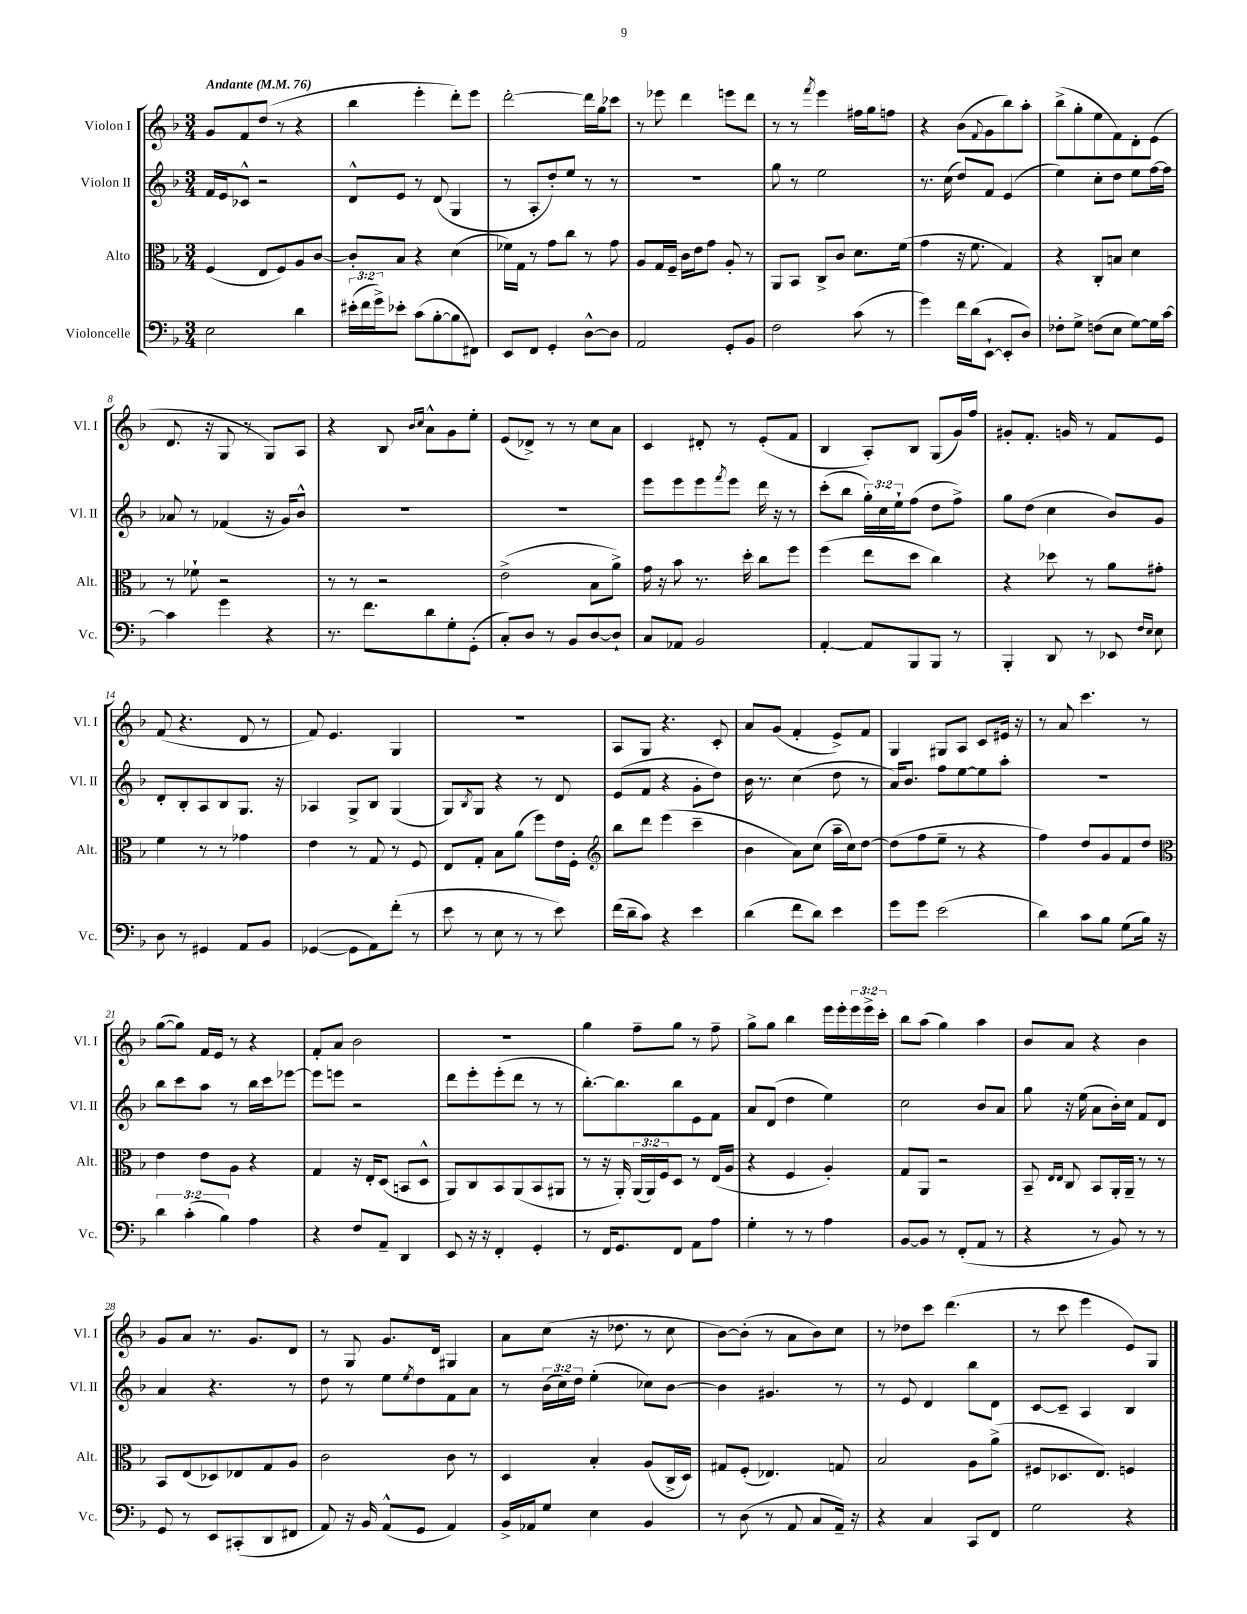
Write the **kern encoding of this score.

**kern	**kern	**kern	**kern
*part4	*part3	*part2	*part1
*staff4	*staff3	*staff2	*staff1
*I"Violoncelle	*I"Alto	*I"Violon II	*I"Violon I
*I'Vc.	*I'Alt.	*I'Vl. II	*I'Vl. I
*clefF4	*clefC3	*clefG2	*clefG2
*k[b-]	*k[b-]	*k[b-]	*k[b-]
*M3/4	*M3/4	*M3/4	*M3/4
*MM76	*MM76	*MM76	*MM76
=1	=1	=1	=1
!	!	!	!LO:TX:a:B:t=Andante
2E\	(4F/	16f/LL	8g/L
.	.	16e/J	.
.	.	8c-X^^/J	8f/
.	8E/L	2r	(8dd/J
.	8F/)	.	8r
4d\	8A/	.	4r
.	[8c/J	.	.
=2	=2	=2	=2
(24e#X'\LL	8c'/L]	8d^^/L	4bb-\
24f\	.	.	.
24g^\J)	.	.	.
8e-X'\J	8B-/J	8e/J	.
(8c\L	4r	8r	4eee'\
[8B-'\	.	(8d/	.
8B-\]	(4d\	4G/	8ddd'\L)
8FF#X\J)	.	.	8eee\J
=3	=3	=3	=3
8EE/L	16f-X\LL)	8r	[2ddd'\
.	16G\JJ	.	.
8FF/J	8r	8A'/L	.
4GG'/	8g\L	8dd'/)	.
.	8cc\J	8ee/J	.
[8D^^\L	8r	8r	16ddd\LL]
.	.	.	16gg\J
8D\J]	8g\	8r	8ccc-X\J
=4	=4	=4	=4
2AA/	8A/L	2.r	8r
.	16G/L	.	8eee-X\
.	16F~/JJ	.	.
.	16c\LL	.	4ddd\
.	16e\J	.	.
.	8g\J	.	.
8GG'/L	8A'/	.	8eeen\L
8BB-/J	8r	.	8ddd\J
=5	=5	=5	=5
2F\	8AA/L	8gg\	8r
.	8BB-/J	8r	8r
.	.	.	8qfff/
.	8C^/L	2ee\	4eee\
.	8c/J	.	.
(8c\	8.d\L	.	16ff#X\LL
.	.	.	16gg\J
8r	.	.	8ffn\J
.	(16f\Jk	.	.
=6	=6	=6	=6
4g\)	4g\	8.r	4r
.	.	(16cc\	.
16f\LL	16r	8dd/L)	(8b-\L
(16d\J	8.f\	.	.
.	.	.	8qqf/
[8EE`\J	.	8f/J	8g\
8EE'/L]	4G/)	(4e/	8bb-\)
8D/J)	.	.	8aa'\J
=7	=7	=7	=7
8F-X'\L	4r	4ee\)	(8bb-^\L
8G^\J	.	.	8gg'\
(8Fn\L	8C'/L	8cc'\L	8ee\
8E\J	8Bn/J	8dd\J	8f\)
[8G\L)	4d\	8ee\L	8d'\
16G\L]	.	[16ff\L	(8e\J
[16c\JJ	.	16ff\JJ]	.
!!LO:LB:g=z
=8	=8	=8	=8
4c\]	8r	8a-X/	8.d/
.	8f-X`\	8r	.
.	.	.	16r
4g\	2r	(4f-X/	8G/
.	.	.	8r
4r	.	16r	8G/L)
.	.	16g/KL)	.
.	.	8b-^^/J	8A/J
=9	=9	=9	=9
8.r	8r	2.r	4r
.	8r	.	.
8.f\L	.	.	.
.	2r	.	8B-/
.	.	.	16qqb-/LL
.	.	.	16qqcc/JJ
8d\	.	.	8a^^\L
8G'\	.	.	8g\
(8GG'\J	.	.	8ee'\J
=10	=10	=10	=10
8C'/L)	(2e^\	2.r	(8e/L
8D/J	.	.	8d-X^/J)
8r	.	.	8r
8BB-/L	.	.	8r
[8D/	8B-\L	.	8cc\L
8D`/J]	8a^\J)	.	8a\J
=11	=11	=11	=11
8C/L	16g\	8eee\L	4c/
.	16r	.	.
8AA-X/J	8b-\	8eee\	.
2BB-/	8.r	8eee\	8d#X'/
.	.	8qfff/	.
.	.	8eee\J	8r
.	16dd'\	.	.
.	8cc\L	16ddd\	(8e'/L
.	.	16r	.
.	8ff\J	8r	8f/J
=12	=12	=12	=12
[4AA'/	(4ff\	(8ccc'\L	4B-/
.	.	8bb-\J	.
8AA/L]	8ee\L	24gg'\LL)	8A'/L)
.	.	24cc\	.
.	.	24ee`\J	.
8BBB-/	8dd\J	(8ff\J	8B-/J
8BBB-/J	4cc\)	8dd\L	(8G/L
8r	.	8ff^\J)	16g/L)
.	.	.	16ff/JJ
=13	=13	=13	=13
4BBB-'/	4r	8gg\L	8g#X'/L
.	.	(8dd\J	8.f'/J
8DD/	8dd-X\	4cc\	.
.	.	.	16gn/
8r	8r	.	8r
8EE-X/	8a\L	8b-/L)	8f/L
16qqF/LL	.	.	.
16qqE/JJ	.	.	.
8E\	8g#X'\J	8g/J	8e/J
!!LO:LB:g=z
=14	=14	=14	=14
8D\	4f\	8d'/L	(8f/
8r	.	8B-'/	4.r
4GG#X/	8r	8A/	.
.	8r	8B-/	.
8AA/L	4g-X\	8.G/J	8d/
8BB-/J	.	.	8r
.	.	16r	.
=15	=15	=15	=15
([4GG-X/	4e\	4A-X/	8f/)
.	.	.	4.e/
8GG-\L]	8r	8G^/L	.
8AA\)	8G/	8B-/J	.
(8f'\J	8r	(4G/	4G/
8r	8F/	.	.
=16	=16	=16	=16
8e\	8E/L	8G/L)	2.r
.	.	8qB-/	.
8r	8G'/J	8G/J	.
8E\	8B-\L	4r	.
8r	(8a\J	.	.
8r	8ff\L)	8r	.
8e\)	16e\L	8d/	.
.	16F'\JJ	.	.
=17	=17	=17	=17
*	*clefG2	*	*
(16f\LL	8bb-\L	(8e/L	8A/L
16d~\J	.	.	.
8c\J)	8ddd\J	8f/J	8G/J
4r	(4eee\	4r	4.r
4e\	4ccc~\	8g'\L	.
.	.	8dd\J)	8c'/
=18	=18	=18	=18
(4d\	4b-\	16b-\	8a/L
.	.	8.r	.
.	.	.	(8g/J
8f\L	8a\L)	(4cc\	4f'/
8d\J)	(8cc\J	.	.
4e\	16aa~\LL	8dd\	8e^/L)
.	16cc\J)	.	.
.	[8dd\J	8r	8f/J
=19	=19	=19	=19
8g\L	(8dd\L]	16a/KL)	4G/
.	.	8.b-/J	.
8g\J	8ff\	.	.
(2e\	8ee~\J	8ff\L	8G#X/L
.	8r	[8ee\	8A/J
.	4r	8ee\]	8c/L
.	.	8aa'\J	16e#X/Jk
.	.	.	16r
=20	=20	=20	=20
4d\)	4ff\)	2.r	8r
.	.	.	8a/
8c\L	8dd/L	.	4.ccc\
8B-\J	8g/	.	.
(8G\L	8f/	.	.
16B-\Jk)	8dd/J	.	8r
16r	.	.	.
!!LO:LB:g=z
=21	=21	=21	=21
*	*clefC3	*	*
6d\	4e\	8bb-\L	([8gg\L
.	.	8ccc\	8gg\J])
(6c'\	.	.	.
.	8e\L	8aa\J	16f/LL
.	.	.	16e/JJ
6B-\)	.	.	.
.	8A\J	8r	8r
4A\	4r	16bb-\LL	4r
.	.	16ccc\J	.
.	.	[8eee-X\J	.
=22	=22	=22	=22
4r	4G/	8eee-\L]	8f'/L
.	.	8eeen\J	8a/J
8F/L	16r	2r	2b-\
.	16E'/KL	.	.
8AA~/J	(8D/J	.	.
4DD/	8BBn/L	.	.
.	8D^^/J	.	.
=23	=23	=23	=23
8EE/	8AA/L)	8ddd\L	2.r
16r	8C/	8eee'\	.
16r	.	.	.
4FF'/	8BB-/	(8eee'\	.
.	(8AA/	8ddd\J	.
4GG'/	8BB-/	8r	.
.	8AA#X/J	8r	.
=24	=24	=24	=24
8r	8r	[8.bb-'\L)	4gg\
16FF/KL	16r	.	.
8.GG/	16AA'/)	8.bb-\]	.
.	(24AA/LL	.	8ff~\L
.	24AA/)	.	.
.	24F/J	.	.
8FF/J	8D/J	8bb-\	8gg\J
8AA\L	8r	8e\	8r
8A\J	(16E/LL	8f\J	8ff~\
.	16A/JJ	.	.
=25	=25	=25	=25
4G'\	4r	8a/L	8gg^\L
.	.	(8d/J	8gg\J
8r	4F/	4dd\	4bb-\
8r	.	.	.
4A\	4A'/)	4ee\)	16eee\LL
.	.	.	16eee'\
.	.	.	24eee\
.	.	.	24eee^\
.	.	.	24ccc'\JJ
=26	=26	=26	=26
[8BB-/L	8G/L	2cc\	8bb-\L
8BB-/J]	8AA/J	.	(8aa\J
8r	2r	.	4gg\)
(8FF'/L	.	.	.
8AA/J	.	8b-/L	4aa\
8r	.	8a/J	.
=27	=27	=27	=27
4r	8BB-~/	8gg\	8b-/L
.	16qqE/LL	.	.
.	16qqE/JJ	.	.
.	8C/	16r	8a/J
.	.	(16ee\	.
8r	8BB-/L	8a\L	4r
8BB-/)	16AA'/L	16b-'\L)	.
.	16AA~/JJ	16cc\JJ	.
8r	8r	8f/L	4b-\
8r	8r	8d/J	.
!!LO:LB:g=z
=28	=28	=28	=28
8GG/	8BB-/L	4a/	8g/L
8r	(8E/	.	8a/J
8EE/L	8D-X/)	4.r	8.r
(8CC#X'/	8E-X/	.	.
.	.	.	8.g/L
8DD/	8G/	.	.
8FF#X/J	8A/J	8r	8d/J
=29	=29	=29	=29
8AA/)	2c\	8dd\	8r
16r	.	8r	8G/
16BB-/	.	.	.
(8AA^^/L	.	8ee\L	8.g/L
.	.	8qee/	.
8GG/J	.	8dd\	.
.	.	.	16d/Jk
4AA/)	8c\	8f\	4G#X/
.	8r	8a\J	.
=30	=30	=30	=30
16BB-^/LL	4D/	8r	8a\L
16AA-X/J	.	.	.
8G/J	.	(24b-\LL	(8cc\J
.	.	24cc\)	.
.	.	24dd\JJ	.
4E\	4B-'/	(4ee'\	16r
.	.	.	8.dd-X\
4BB-/	(8A/L	8cc-X\L)	8r
.	16C^/L	[8b-\J	8cc\
.	16D/JJ)	.	.
=31	=31	=31	=31
8r	8G#X/L	4b-\]	[8b-\L)
(8D\	(8F'/J	.	(8b-'\J]
8r	4.E-X/)	4.g#X/	8r
8AA/	.	.	8a\L
8C/L	.	.	8b-\)
16AA~/Jk)	8Gn/	8r	8cc\J
16r	.	.	.
=32	=32	=32	=32
4r	2B-/	8r	8r
.	.	8e/	8dd-X\L
4C/	.	4d/	8ccc\J
.	.	.	(4.ddd\
8CC/L	8A\L	8bb-\L	.
8FF/J	(8a^\J	8d\J	.
=33	=33	=33	=33
2G\	8F#X/L	[8c/L	8r
.	8.D-X/	8c~/J]	8ccc\
.	.	4A/	4eee\
.	8.E/J)	.	.
4r	4Fn/	4B-/	8e/L)
.	.	.	8G/J
==	==	==	==
*-	*-	*-	*-
